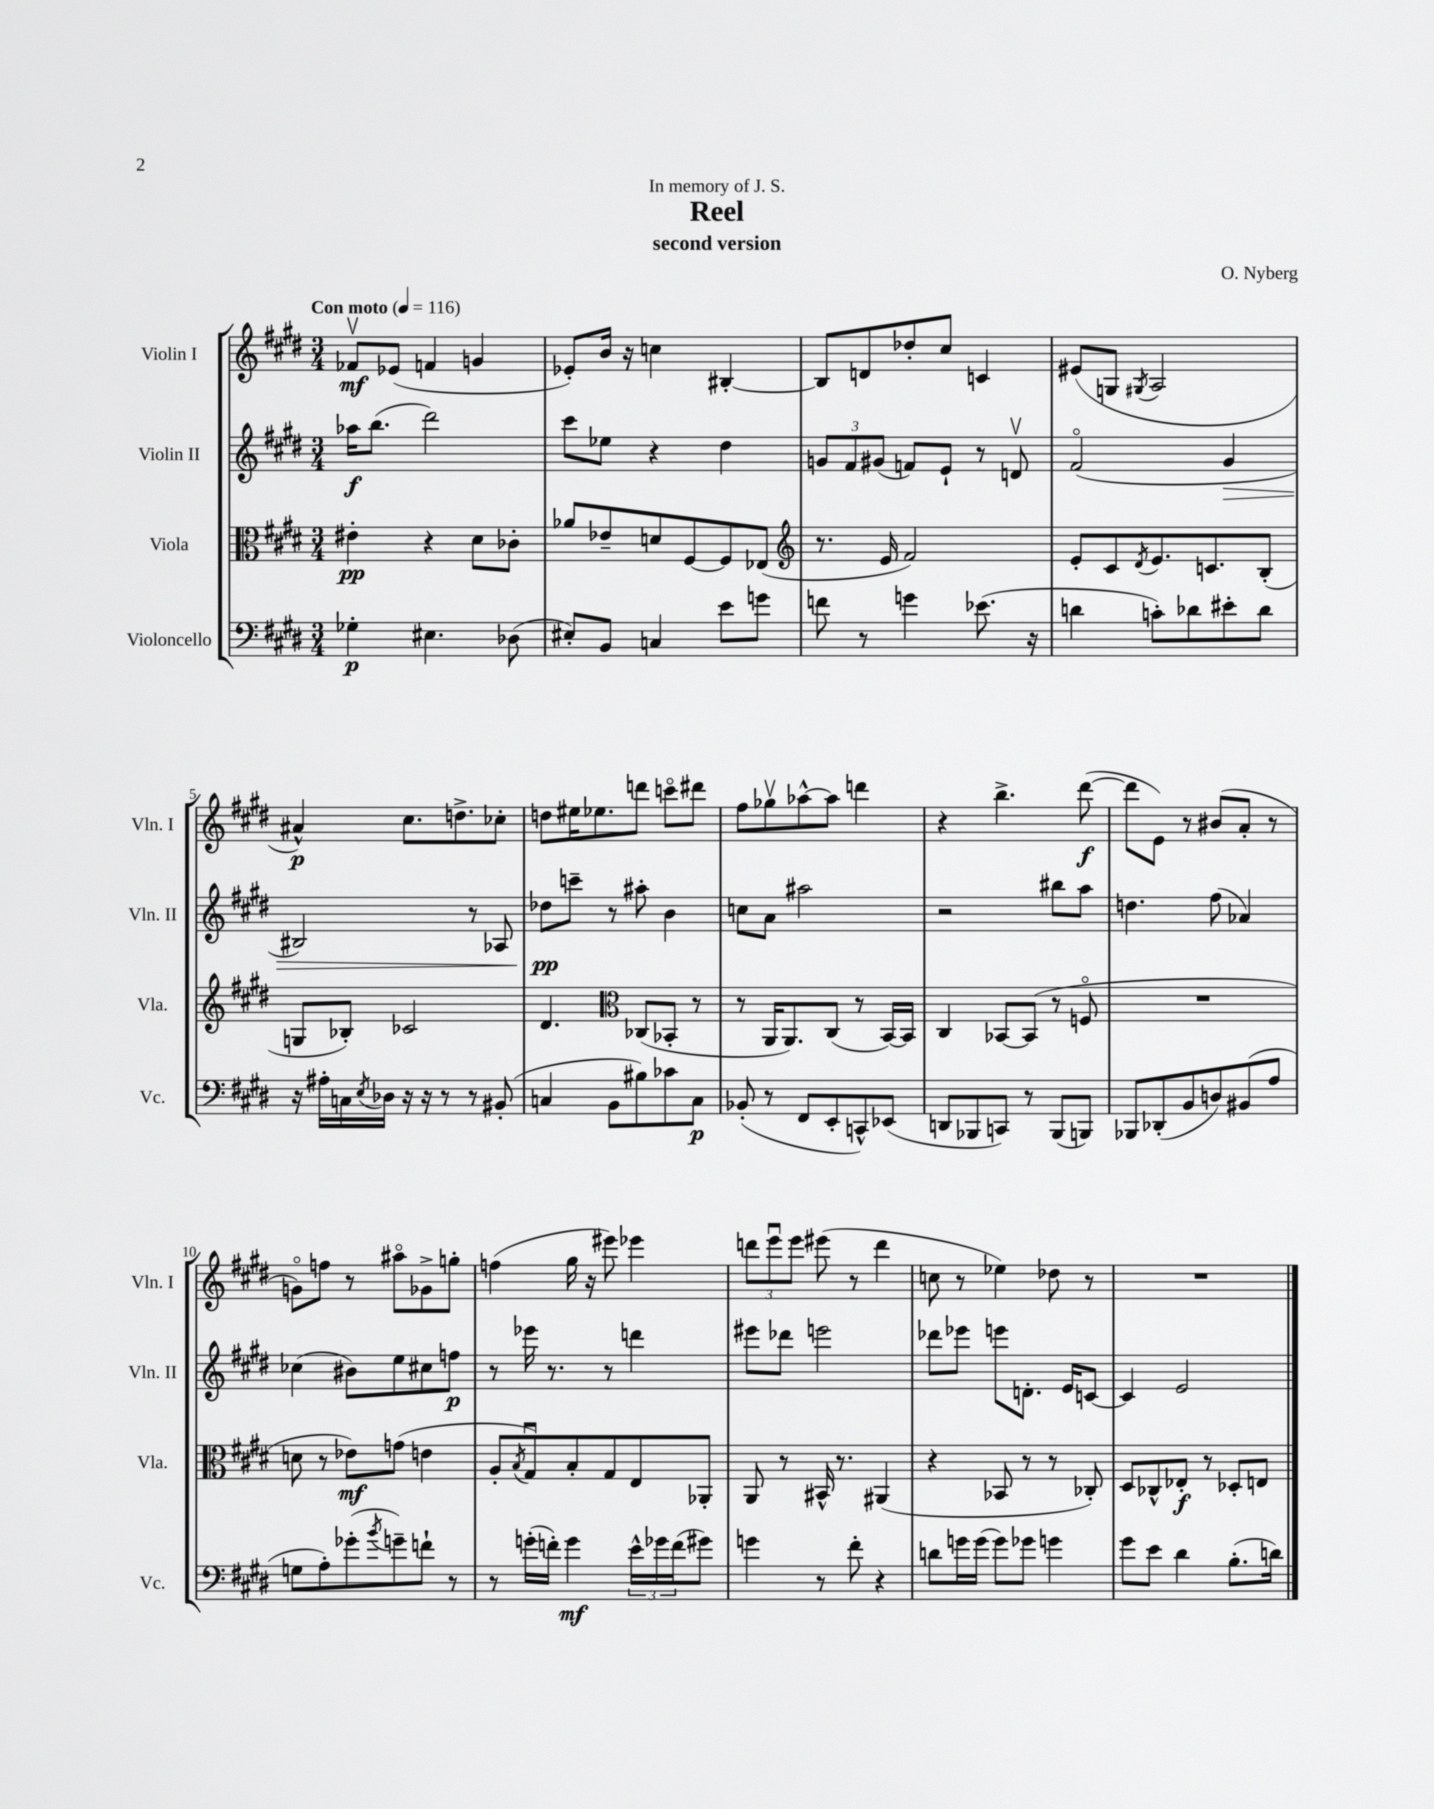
\header { title = "Reel" composer = "O. Nyberg" subtitle = "second version" dedication = "In memory of J. S." }
<<
\new StaffGroup <<
\new Staff = "s0" \with { instrumentName = "Violin I" shortInstrumentName = "Vln. I" } {
    \clef treble \key e \major \numericTimeSignature \time 3/4 \tempo "Con moto" 4 = 116
    fes'8\upbow\mf ees'8( f'4 g'4 |
    ees'8-.) b'16 r16 c''4 bis4~-. |
    bis8 d'8 des''8-. cis''8 c'4 |
    eis'8( g8 \acciaccatura { gis8 } a2 |
    ais'4-^\p) cis''8. d''8.-> ces''8-. |
    d''8 eis''16 ees''8. d'''8 c'''8\flageolet dis'''8 |
    fis''8 ges''8\upbow aes''8~-^ aes''8 d'''4 |
    r4 b''4.-> dis'''8~\f( |
    dis'''8 e'8) r8 bis'8( a'8-. r8 |
    g'8\flageolet) f''8 r8 ais''8\flageolet ges'8-> g''8-. |
    f''4( gis''16 r16 eis'''8) ees'''4 |
    \tuplet 3/2 { d'''8 e'''8\downbow e'''8 } eis'''8( r8 d'''4 |
    c''8 r8 ees''4) des''8 r8 |
    R2. \bar "|." |
}
\new Staff = "s1" \with { instrumentName = "Violin II" shortInstrumentName = "Vln. II" } {
    \clef treble \key e \major \numericTimeSignature \time 3/4
    aes''16\f b''8.( dis'''2) |
    cis'''8 ees''8 r4 dis''4 |
    \tuplet 3/2 { g'8 fis'8 gis'8( } f'8) e'8-! r8 d'8\upbow |
    fis'2\flageolet( gis'4\> |
    bis2) r8 aes8 |
    des''8\pp\! c'''8-- r8 ais''8-. b'4 |
    c''8 a'8 ais''2 |
    r2 bis''8 a''8 |
    d''4. fis''8( aes'4) |
    ces''4( bis'8) e''8 cis''8 f''8\p |
    r8 ees'''16 r8. r8 d'''4 |
    eis'''8 des'''8 e'''2 |
    des'''8 ees'''8 e'''8 d'8.-. e'16 c'8~ |
    c'4 e'2 \bar "|." |
}
\new Staff = "s2" \with { instrumentName = "Viola" shortInstrumentName = "Vla." } {
    \clef alto \key e \major \numericTimeSignature \time 3/4
    eis'4-.\pp r4 dis'8 ces'8-. |
    aes'8 ees'8-- d'8 fis8~ fis8 ees8( |
    \clef treble r8. e'16 fis'2) |
    e'8-. cis'8 \acciaccatura { dis'8 } e'8. c'8. b8-.( |
    g8 bes8-.) ces'2 |
    dis'4. \clef alto ces8( bes,8-. r8 |
    r8 a,16 a,8.) cis8( r8 b,16~) b,16 |
    cis4 bes,8~ bes,8( r8 f8\flageolet |
    R2. |
    d'8 r8 ees'8\mf) g'8( e'4 |
    a8-. \acciaccatura { b8 } gis8\downbow) b8-. gis8 e8 aes,8-. |
    a,8 r8 bis,16-^ r8. ais,4( |
    r4 bes,8 r8 r8 ces8-.) |
    dis8 ces8-^ ees8-.\f r8 des8-. e8 \bar "|." |
}
\new Staff = "s3" \with { instrumentName = "Violoncello" shortInstrumentName = "Vc." } {
    \clef bass \key e \major \numericTimeSignature \time 3/4
    ges4-.\p eis4. des8( |
    eis8-.) b,8 c4 e'8 g'8 |
    f'8 r8 g'4 ees'8.( r16 |
    d'4 c'8-.) des'8 eis'8-. des'8 |
    r16 ais16-. c16 \acciaccatura { e8 } des16 r16 r16 r8 r8 bis,8-.( |
    c4 b,8 bis8) ces'8 c8\p |
    bes,8-.( r8 fis,8 e,8-. c,8-^) ees,8( |
    d,8 bes,,8 c,8) r8 bes,,8( b,,8) |
    bes,,8 des,8-.( b,8 d8) bis,8( a8 |
    g8 a8-.) ges'8-.( \acciaccatura { b'8 } g'8--) f'8-! r8 |
    r8 g'16-.( f'16-.) g'4\mf \tuplet 3/2 { e'16-^ ges'16 f'16( } gis'8) |
    g'4 r8 fis'8-. r4 |
    d'8 g'16 g'16( g'8) ges'8 g'4 |
    gis'8 e'8 dis'4 b8.-.( d'16) \bar "|." |
}
>>
>>
